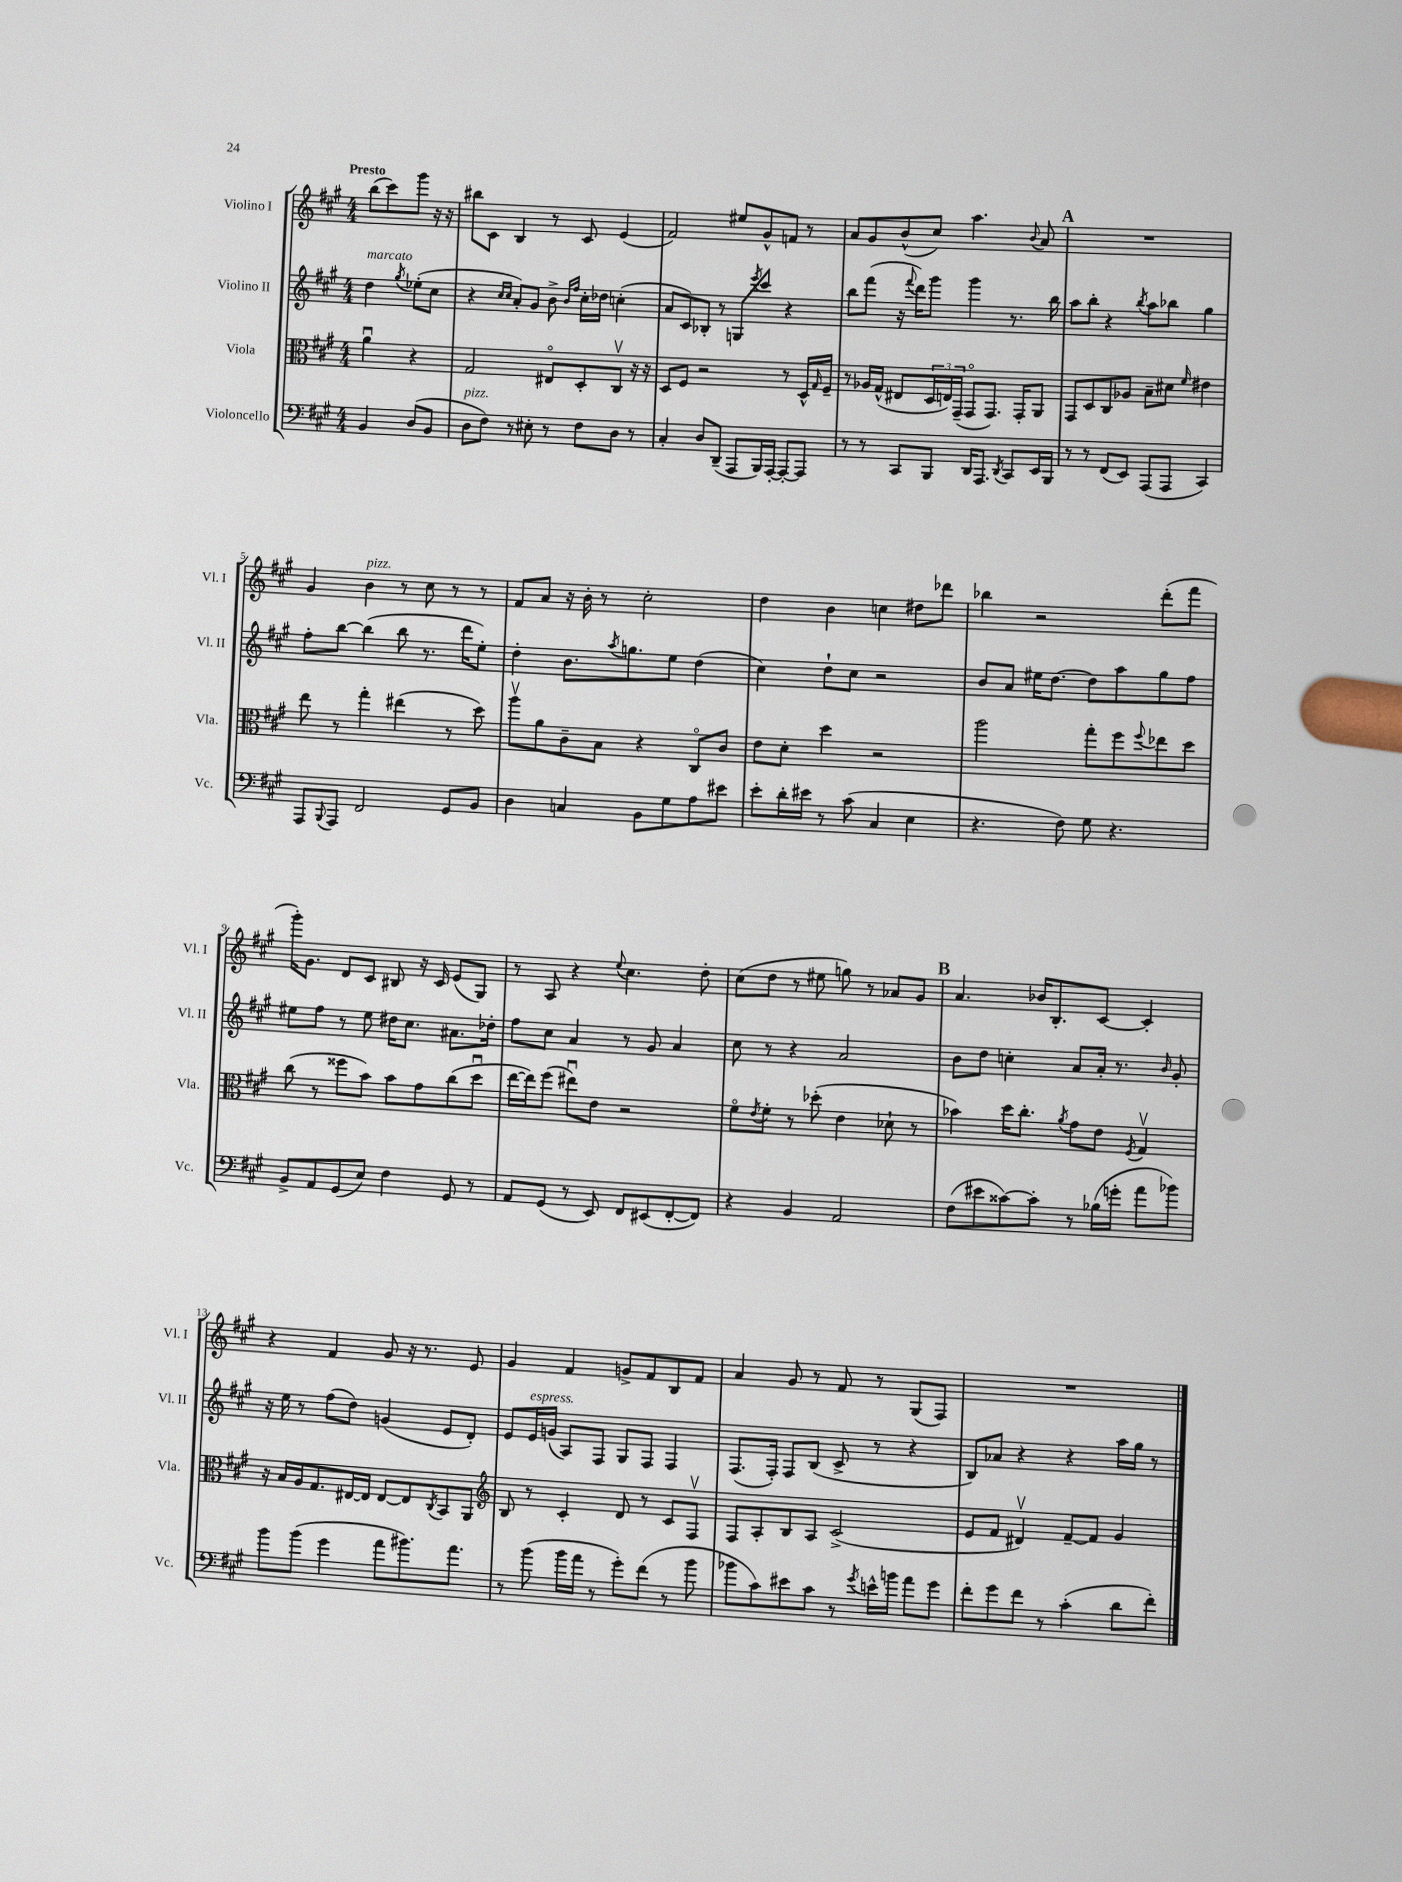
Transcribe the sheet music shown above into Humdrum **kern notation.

**kern	**kern	**kern	**kern
*staff4	*staff3	*staff2	*staff1
*clefF4	*clefC3	*clefG2	*clefG2
*k[f#c#g#]	*k[f#c#g#]	*k[f#c#g#]	*k[f#c#g#]
*M4/4	*M4/4	*M4/4	*M4/4
4BB	4au	4dd	(8bb
.	.	.	8ccc#)
.	.	8qgg#	.
(8D	4r	(8ee-'	8ggg#
8BB	.	8cc#	16r
.	.	.	16r
=	=	=	=
8D	2G#	4r	8bb#
8F#)	.	.	8c#
.	.	16qqcc#	.
.	.	16qqcc#	.
8r	.	8a')	4B
8E#'	.	8g#	.
8r	8E#o	8b^	8r
.	.	16qqb	.
.	.	16qqff#	.
8F#	8D'	16cc#'	8c#
.	.	16dd-	.
8D	8C#v	(4cc'	(4e
8r	16r	.	.
.	16r	.	.
=	=	=	=
4C#'	8D	8a	2f#)
.	8F#	8c#)	.
8D	2r	8B-'	.
(8DD~	.	8r	.
8AAA	.	8G	8ee#
.	.	8qeee	.
16BBB)	.	8ccc#	8g#^^
[16AAA'	.	.	.
8AAA'_	8r	4r	8f
8AAA]	16D^^	.	8r
.	16qqG#	.	.
.	16F#~	.	.
=	=	=	=
8r	8r	8bb	8a
8r	16A-	(8fff#	8g#
.	(16G#^^	.	.
8CC#	8E#	16r	(8b^^
.	.	8qqfff#	.
.	.	16ddd)	.
8BBB	24D	8ggg#	8cc#)
.	24E)	.	.
.	(24GG#~	.	.
16DD	8GG#o	4ggg#	4.aa
8.AAA	.	.	.
.	8.GG#)	.	.
8qDD	.	.	.
8CC#	.	8.r	.
.	16GG#'	.	.
.	.	.	8qqb
16EE	8AA	.	8a
16BBB	.	16bb	.
=	=	=	=
8r	8GG#	8aa	1r
8r	8D	8bb'	.
(8FF#	8C#	4r	.
8EE)	8A-	.	.
.	.	8qbb	.
(8AAA	8B~	8aa	.
8AAA	8d#	8bb-	.
.	16qqf#	.	.
4CC#)	4e#	4gg#	.
=	=	=	=
8AAA	8ee	8ff#'	4g#
8qqBBB	.	.	.
8AAA	8r	[8bb	.
2FF#	4gg#'	(4bb]	4b
.	(4ee#	8bb	8r
.	.	8.r	8cc#
8GG#	8r	.	8r
.	.	16ddd	.
8BB	8dd)	8ee')	8r
=	=	=	=
4D	8aav	4dd'	8f#
.	8a	.	8a
4C	8c#~	8.b	16r
.	.	.	16b'
.	8B	.	8r
.	.	8qaa	.
.	.	8.gg	.
8BB	4r	.	2cc#'
8G#	.	8ee	.
8A	8C#o	(4dd	.
8e#	8c#	.	.
=	=	=	=
8e'	8e	4cc#)	4dd
16d'	8d'	.	.
16e#	.	.	.
8r	4dd	8dd`	4b
(8c#	.	8cc#	.
4C#	2r	2r	4cc
4E	.	.	8dd#
.	.	.	8ddd-
=	=	=	=
4.r	2aa	8b	4bb-
.	.	8a	.
.	.	16ee#	2r
.	.	[8.dd	.
8F#)	.	.	.
8G#	8gg#'	8dd]	.
4.r	8ff#	8aa	.
.	8qqff#	.	.
.	8ee-	8gg#	(8ddd'
.	8dd	8ff#	8fff#
=	=	=	=
8BB^	(8cc#	8ee#	16ggg#')
.	.	.	8.g#
8AA	8r	8ff#	.
(8GG#	8ff##	8r	8d
8E)	8b)	8ee#	8c#
4F#	8b	16dd#	8B#
.	.	8.cc#	.
.	8g#	.	16r
.	.	.	16c#
8GG#	(8cc#	8.a#	(8e
8r	8ddu	.	8G#)
.	.	16dd-'	.
=	=	=	=
8AA	[16ee	8ff#	8r
.	16ee])	.	.
(8GG#	(8ff#	8cc#	8A
8r	8ee#u)	4a	4r
8EE)	8e	.	.
.	.	.	8qqee
8FF#	2r	8r	4.cc#
(8EE#	.	8g#	.
[8FF#'	.	4a	.
8FF#])	.	.	8dd'
=	=	=	=
4r	8f#o	8cc#	(8cc#
.	8qe	.	.
.	8f#'	8r	8dd
4BB	8r	4r	8r
.	(8dd-'	.	8ee#
2AA	4e	2a	8gg)
.	.	.	8r
.	8d-`	.	8a-
.	8r	.	8g#
=	=	=	=
(8F#	4b-)	8b	4.a
8e#	.	8dd	.
[8c##)	16dd	4cc'	.
.	8.cc#'	.	.
8c##']	.	.	16b-
.	.	.	8.B'
.	8qa	.	.
8r	8g#	8a	.
(16B-	8e	16a'	[8c#
16g'	.	8.r	.
.	8qF#	.	.
8a	4G#v	.	4c#']
.	.	16qqb	.
8b-)	.	8g#'	.
=	=	=	=
8b	16r	16r	4r
.	16B	16ee	.
(8b	16A	8r	.
.	8.G#	.	.
4g#	.	(8ff#	4f#
.	[16E#	8dd)	.
.	16E#]	.	.
8a	[8E#	(4g	8g#
8.b#)	8E#]	.	16r
.	.	.	8.r
.	8qC#	.	.
.	8BB	8e	.
8.a	.	.	.
.	8AA	8d')	8e
=	=	=	=
*	*clefG2	*	*
8r	8B	8e	4g#
(8b	8r	16e	.
.	.	(16g	.
16b	4c#'	8A)	4f#
16a	.	.	.
8r	.	8F#	.
8g#')	8d	8G#	8g^
(8f#	8r	8F#	8f#
8r	8c#	4F#	8B
8b	8F#v	.	8f#
=	=	=	=
8b-	8F#	(8.F#	4a
8c#)	8A'	.	.
.	.	16F#')	.
8e#	8B	8F#	8g#
8c#	8A	(8B	8r
8r	(2c#^	8c#^	8f#
8qg#	.	.	.
16e^^	.	8r	8r
16b	.	.	.
8a	.	4r	(8G#
8g#	.	.	8F#)
=	=	=	=
8f#'	8e	8B)	1r
8g#	8f#	8a-	.
8f#	4d#v)	4r	.
8r	.	.	.
(4c#'	[8f#~	4r	.
.	8f#]	.	.
8d	4g#	16aa	.
.	.	16gg#	.
8f#')	.	8r	.
==	==	==	==
*-	*-	*-	*-
